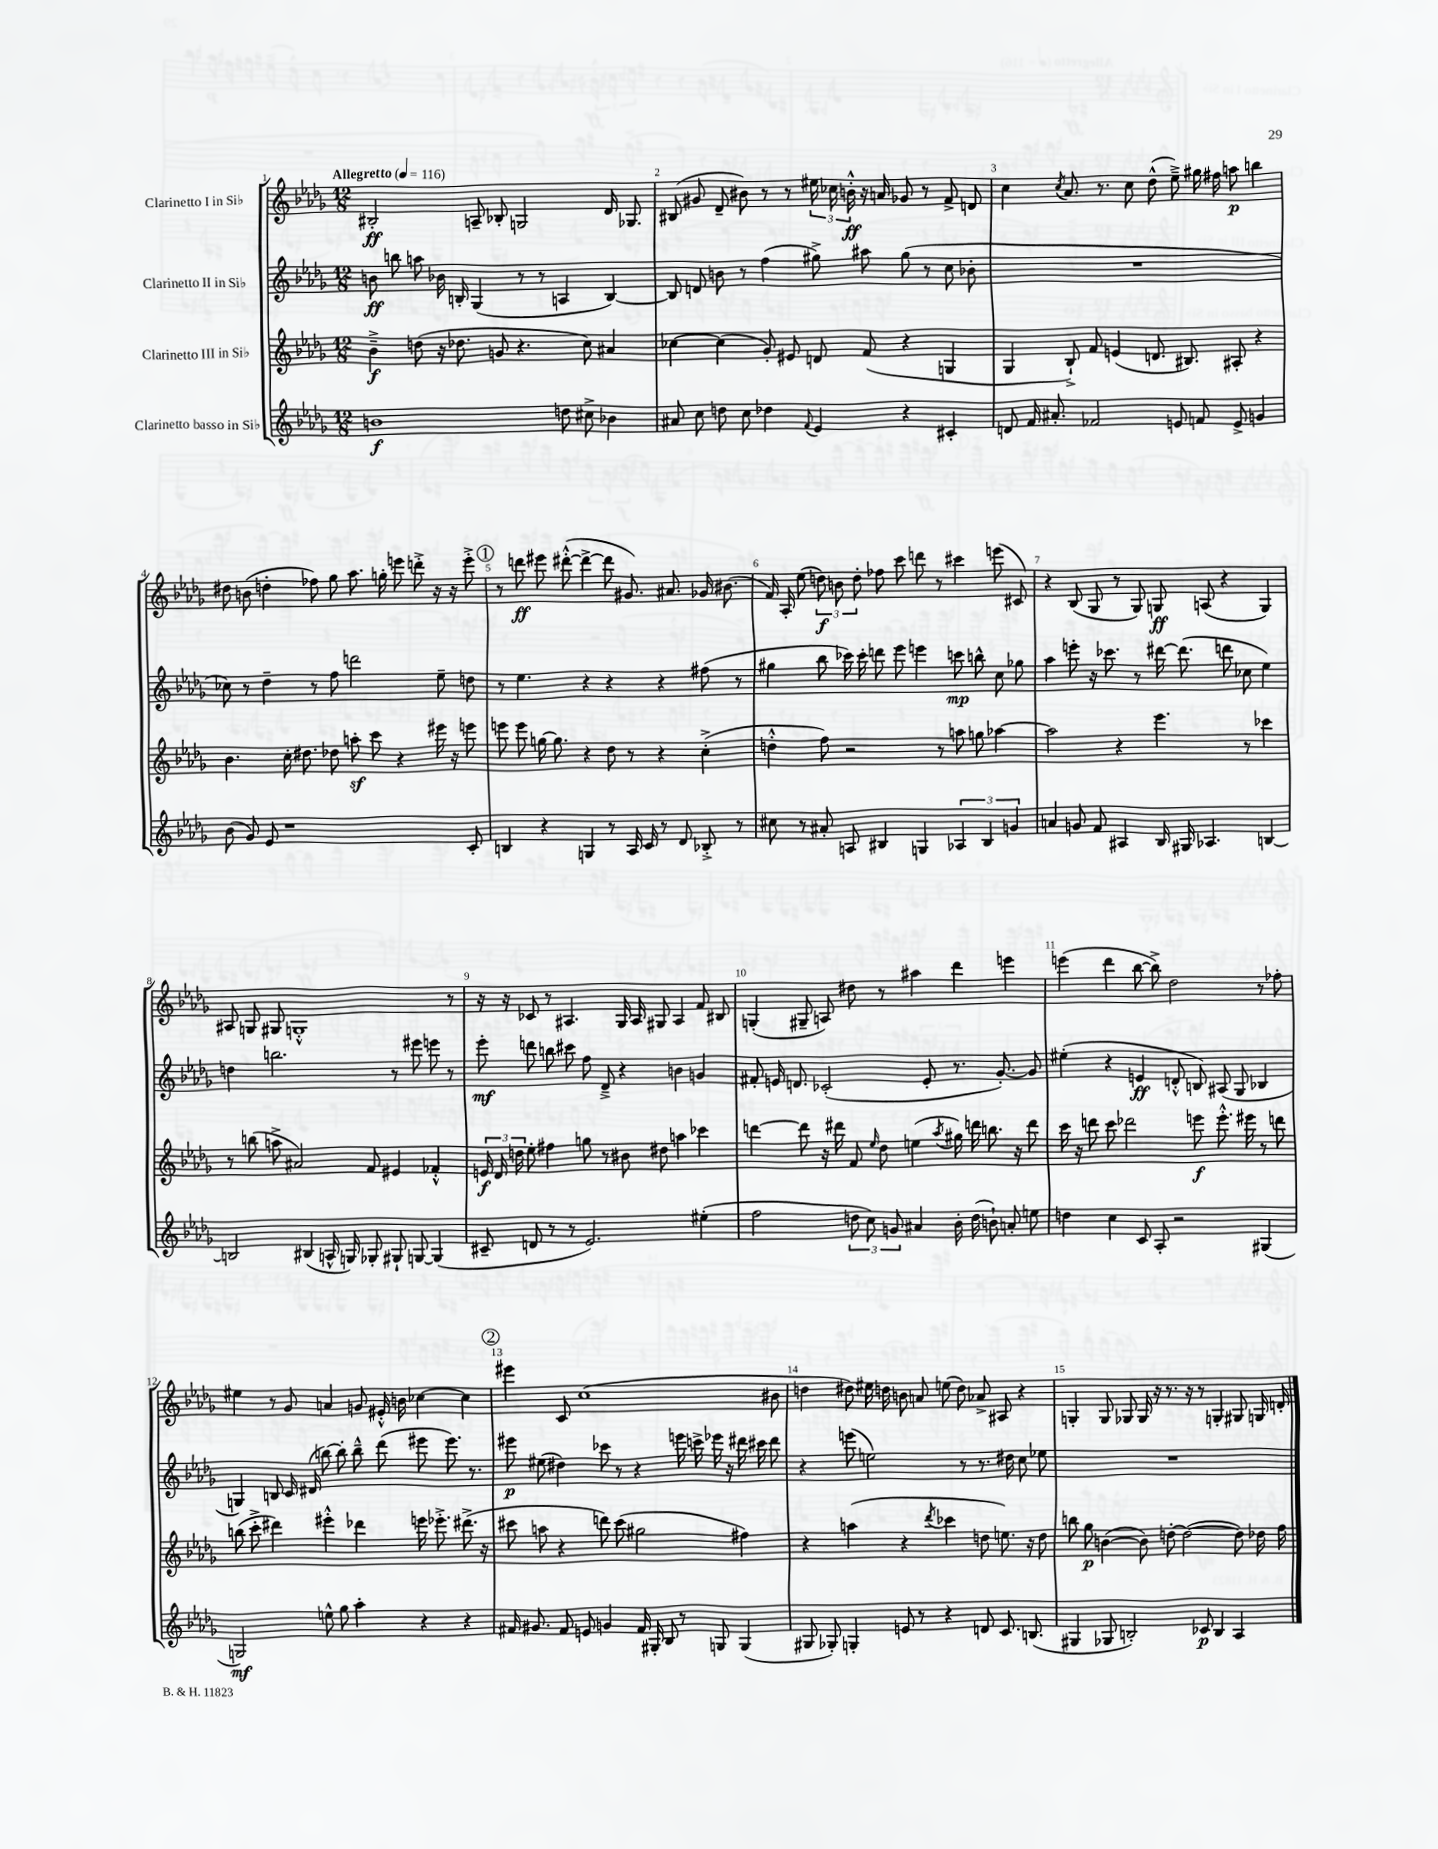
<<
\new StaffGroup <<
\new Staff = "s0" \with { instrumentName = "Clarinetto I in Sib" } {
    \clef treble \key des \major \numericTimeSignature \time 12/8 \tempo "Allegretto" 4 = 116
    \autoBeamOff bis2-.\ff a8-- bes8-. g2 des'16 ges8. |
    bis8( gis'8 des'8-- bis'8) r8 r8 \tuplet 3/2 { eis''16 ces''16 b'16-.-^\ff } r16 a'16 ges'8 r8 f'8-> d'8 |
    c''4 \acciaccatura { c''8 } aes'8. r8. c''8 des''8-^( ees''8--->) gis''16 fis''16 a''8\p b''4 |
    dis''8 b'8( d''4-. fes''8) ges''8 aes''8. g''16-. e'''8 d'''8-.-> r16 r16 e'''8-.-> |
    \mark \markup { \circle "1" } r8 d'''8\ff eis'''8 dis'''8~-.-^( dis'''4~-> dis'''8 gis'8.) ais'8. ges'16 bis'8.( |
    f'16) aes16-. ees''8( \tuplet 3/2 { d''8\f) b'8 d''8-. } fes''8 c'''8 d'''8 r8 cis'''4 e'''8( cis'8) |
    r4 bes8( ges8 r8 ges8) g8\ff a8( r4 g4) |
    ais8 g8 gis8 g1-.-^ r8 |
    r16 r16 ces'8 r8 ais4. ges16 ais16 gis8 ais4 f'8 bis8 |
    g4-.( gis8-- a8) dis''8 r8 ais''4 des'''4 e'''4 |
    e'''4( des'''4 bes''8~ bes''8->) des''2 r8 fes''8-. |
    eis''4 r8 ges'8 a'4 g'8 eis'16-.-^ b'16 ces''4~ ces''4 |
    \mark \markup { \circle "2" } eis'''4 c'8 c''1( bis'8 |
    d''4 dis''8) eis''16 d''16 b'8 a'8 e''8( d''8) aes'8-> ais8 r4 |
    g4-. g8 ges8 ges16 r16 r8. r16 r8 g4-. gis8 g16 d'16-. \bar "|." |
}
\new Staff = "s1" \with { instrumentName = "Clarinetto II in Sib" } {
    \clef treble \key des \major \numericTimeSignature \time 12/8
    \autoBeamOff b'8\ff b''8 a''8 bes'16 b16-. ges4( r8 r8 a4 b4~) |
    b8 d'8 b'8 r8 f''4( gis''8->) ais''8 gis''8( r8 c''8 bes'8-. |
    R1. |
    ces''8) r8 des''4-- r8 f''8 d'''2 ees''8-- d''8 |
    \mark \markup { \circle "1" } r8 ees''4. r4 r4 r4 fis''8( r8 |
    gis''4 bes''8 ces'''16) ces'''16-. d'''8 ees'''8 e'''4 c'''8\mp b''8-^ c''8 ges''8 |
    aes''4 e'''8-. r16 ces'''8. r8 dis'''16~ dis'''8.( d'''8 ces''8 ees''4) |
    d''4 b''2. r8 eis'''8 e'''8 r8 |
    ees'''8-.\mf d'''8 b''8 cis'''8 f''8 des'8---> r4 b'4 g'4 |
    fis'8-. e'16 d'8. ces'2-.( e'8-. r8. ges'8.~-.) ges'8 |
    eis''4-.( r4 e'4\ff d'8-.-^ b8) ais8( ges8 bes4 |
    g4) b8 c'16 dis'16( b''8~) b''8-. b''8---^ des'''8( eis'''8 eis'''8.) r8. |
    \mark \markup { \circle "2" } eis'''8\p eis''8( dis''4) ces'''8 r8 r4 e'''16 c'''16-> ees'''16 r16 dis'''16 cis'''16 dis'''8 |
    r4 e'''8( e''2) r8 r8. dis''16 c''8 ees''8 |
    R1. \bar "|." |
}
\new Staff = "s2" \with { instrumentName = "Clarinetto III in Sib" } {
    \clef treble \key des \major \numericTimeSignature \time 12/8
    \autoBeamOff bes'4--->\f d''8( r16 des''8. g'8 r4. c''8) ais'4 |
    ces''4~ ces''4( ges'8-.) eis'8 d'8 f'8( r4 g4 |
    ges4 bes8-!->) f'8 e'4( d'8. bis8.) ais8-. r4 |
    bes'4. c''16-. dis''8. des''8 a''8-.\sf c'''8 r4 eis'''16 r16 e'''8 |
    \mark \markup { \circle "1" } e'''8 e'''8 g''16~ g''8. r4 des''8 r8 r4 c''4-.->( |
    d''4-.-^ f''8) r2 r8 a''8 g''8 aes''4~ |
    aes''2 r4 ees'''4. r8 ces'''4 |
    r8 b''8( a''8-> ais'2) f'8 eis'4 fes'4-.-^ |
    \tuplet 3/2 { e'16\f des'16 d''16 } ees''8-. fis''4 g''8 r8 bis'8 dis''8 a''4 ces'''4 |
    d'''4~ d'''8 r16 dis'''16 f'8 \grace { ees''16 } des''8 e''4( \acciaccatura { aes''8 } gis''16) d'''16 b''8. r16 d'''8 |
    c'''16 r16 d'''8 c'''8 des'''2 e'''8\f e'''8.-.-^ eis'''16 r8 d'''8 |
    b''8( c'''8-.-> dis'''4) eis'''4-.-^ des'''4 e'''16 ees'''8.-.-> dis'''8.->( r16 |
    \mark \markup { \circle "2" } cis'''8 a''8 r4 d'''8) cis'''8( gis''2 fis''4) |
    r4 a''4( r4 \acciaccatura { des'''8 } ces'''4 d''8 e''8.) r16 d''8 |
    b''8 ges''8\p b'4~( b'8) d''8~-. d''2~( d''8) des''16 f''16 \bar "|." |
}
\new Staff = "s3" \with { instrumentName = "Clarinetto basso in Sib" } {
    \clef treble \key des \major \numericTimeSignature \time 12/8
    \autoBeamOff b'1\f d''8 cis''8-> bes'4 |
    ais'8 c''8 d''8 c''8 des''4 \appoggiatura { f'8 } ees'4 r4 cis'4-. |
    d'8 f'16 ais'8.-. fes'2 e'8 f'8 e'8-> g'4 |
    bes'8( ges'8) ees'8 r1 c'8-. |
    \mark \markup { \circle "1" } b4 r4 g4 r8 aes16 c'16 r8 des'8 bes8-.-> r8 |
    cis''8 r8 ais'8-. a8 bis4 g4 \tuplet 3/2 { aes4 bis4 g'4 } |
    a'4 g'8 f'8 ais4 bes16 gis16 aes4. b4~ |
    b2 bis4( a16-^ g16) ges8-. gis8-! g8~ g4( |
    cis'8-- d'8 r8 r8 ees'2.) eis''4-.( |
    f''2 \tuplet 3/2 { d''8 c''8) g'8 } ais'4 bes'16-. d''16( b'8-!) a'8-. e''8 |
    d''4 c''4 c'8 aes8-. r2 gis4( |
    g2\mf) e''8-^ ges''8 aes''4-. r4 r4 |
    \mark \markup { \circle "2" } fis'16 gis'8. fis'8 e'8 g'4 fis'16 gis16-. bes8 r8 g8 g4( |
    gis8 ges8-.) g4-. e'8 r8 r4 d'8 c'8. b8.( |
    gis4 ges8 b2-.) ces'8\p b4 aes4 \bar "|." |
}
>>
>>
\layout { \context { \Score \override BarNumber.break-visibility = ##(#f #t #t) barNumberVisibility = #all-bar-numbers-visible } }
